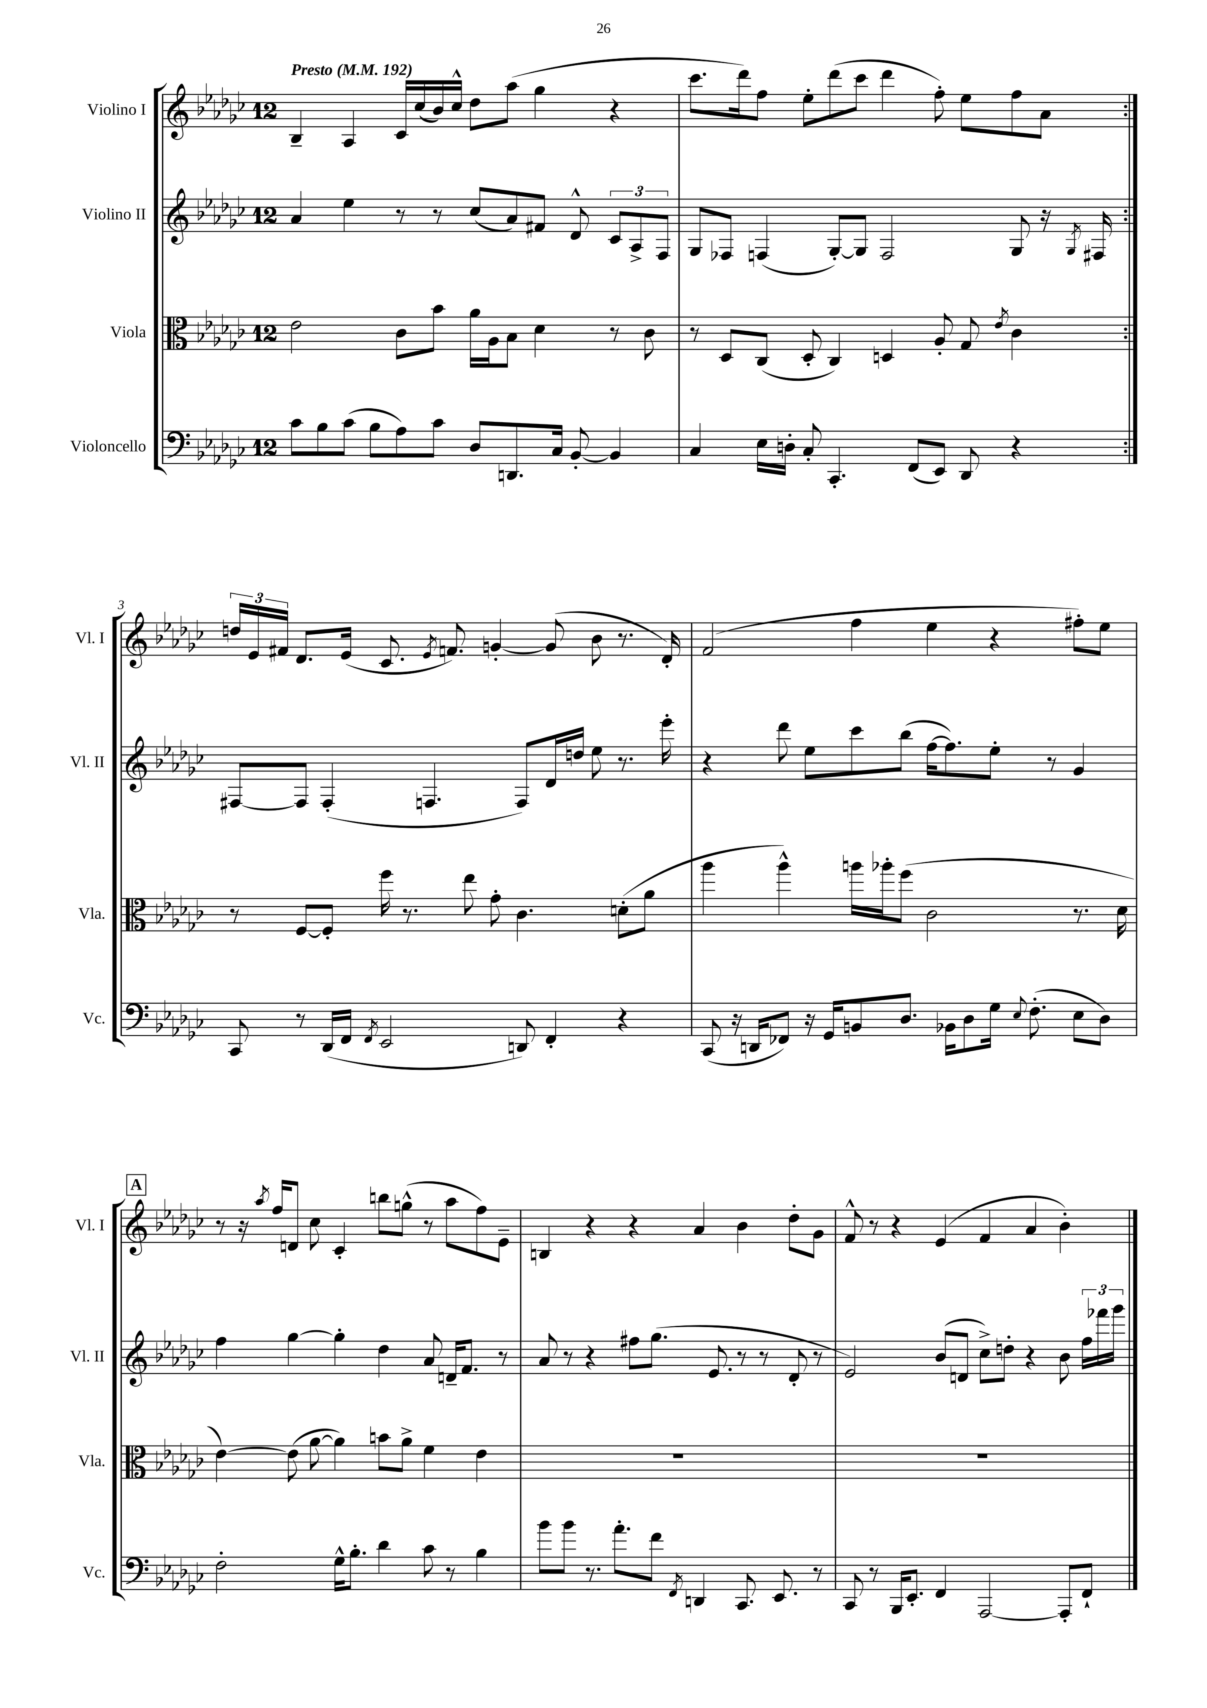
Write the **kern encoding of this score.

**kern	**kern	**kern	**kern
*part4	*part3	*part2	*part1
*staff4	*staff3	*staff2	*staff1
*I"Violoncello	*I"Viola	*I"Violino II	*I"Violino I
*I'Vc.	*I'Vla.	*I'Vl. II	*I'Vl. I
*clefF4	*clefC3	*clefG2	*clefG2
*k[b-e-a-d-g-c-]	*k[b-e-a-d-g-c-]	*k[b-e-a-d-g-c-]	*k[b-e-a-d-g-c-]
*M12/8	*M12/8	*M12/8	*M12/8
*MM192	*MM192	*MM192	*MM192
=1	=1	=1	=1
!	!	!	!LO:TX:a:B:t=Presto
8c-\L	2e-\	4a-/	4B-~/
8B-\	.	.	.
(8c-\J	.	4ee-\	4A-/
8B-\L	.	.	.
8A-\)	8c-\L	8r	16c-/LL
.	.	.	(16cc-/
8c-\J	8b-\J	8r	16b-/)
.	.	.	16cc-^^/JJ
8D-/L	16a-\LL	(8cc-/L	8dd-\L
.	16A-\J	.	.
8.DDn/	8B-\J	8a-/)	(8aa-\J
.	4d-\	8f#X/J	4gg-\
16C-/Jk	.	.	.
[8BB-'/	.	8d-^^/	.
4BB-/]	8r	12c-/L	4r
.	.	12A-^/	.
.	8c-\	.	.
.	.	12F/J	.
=2	=2	=2	=2
4C-/	8r	8G-/L	8.ccc-\L
.	8D-/L	8F-X/J	.
.	.	.	16ddd-\k)
16E-\LL	(8C-/J	(4Fn/	8ff\J
16Dn'\JJ	.	.	.
8C-'/	8D-'/	.	8ee-'\L
4.CC-'/	4C-/)	[8G-'/L)	(8ddd-\
.	.	8G-/J]	8ccc-\J
.	4Dn/	2F/	4ddd-\
(8FF/L	.	.	.
8EE-/J)	8A-'/	.	8ff'\)
8DD-/	8G-/	.	8ee-\L
.	8qe-/	.	.
4r	4c-\	8G-/	8ff\
.	.	16r	8a-\J
.	.	8qG-/	.
.	.	16F#X/	.
!!LO:LB:g=z
=3:|!	=3:|!	=3:|!	=3:|!
8CC-/	8r	[8F#X/L	24ddn/LL
.	.	.	24e-/
.	.	.	24f#X/JJ
8r	[8F/L	8F#/J]	8.d-/L
(16DD-/LL	8F'/J]	(4F#'/	.
16FF/JJ	.	.	(16e-/Jk
8qFF/	.	.	.
2EE-/	16ff\	.	8.c-/
.	8.r	.	.
.	.	4.Fn/	.
.	.	.	8qe-/
.	.	.	8.fn/)
.	8ee-\	.	.
.	8g-'\	.	[4gn'/
8DDn/)	4.c-\	8F/L)	.
4FF'/	.	16d-/L	(8g/]
.	.	16ddn/JJ	.
.	.	8ee-\	8b-\
4r	(8dn'\L	8.r	8.r
.	8a-\J	.	.
.	.	16eee-'\	16d-'/)
=4	=4	=4	=4
(8CC-/	4aa-\	4r	(2f/
16r	.	.	.
16DDn/KL	.	.	.
8FF-X/J)	4aa-^^\)	8ddd-\	.
16r	.	8ee-\L	.
16GG-/KL	.	.	.
8BBn/	16aan\LL	8ccc-\	4ff\
.	16aa-X'\J	.	.
8.D-/J	(8ff\J	(8bb-\J	.
.	2c-\	[16ff\KL	4ee-\
16BB-X\KL	.	8.ff\])	.
8D-\	.	.	.
16G-\Jk	.	8ee-'\J	4r
8qqE-/	.	.	.
(8.F'\	.	.	.
.	.	8r	.
8E-\L	8.r	4g-/	8ff#X'\L)
8D-\J)	.	.	8ee-\J
.	16d-\	.	.
!!LO:LB:g=z
!!LO:REH:place=s1:t=A
=5	=5	=5	=5
2F'\	[4e-\)	4ff\	8r
.	.	.	16r
.	.	.	8qaa-/
.	.	.	16ff/KL
.	(8e-\]	[4gg-\	8dn/J
.	[8a-\	.	8cc-\
16G-^^\KL	4a-\])	4gg-'\]	4c-'/
8.B-'\J	.	.	.
4d-\	8bn\L	4dd-\	8bbn\L
.	8a-^\J	.	(8ggn^^\J
8c-\	4f\	8a-/	8r
8r	.	16dn~/KL	8aa-\L
.	.	8.f/J	.
4B-\	4e-\	.	8ff\)
.	.	8r	8e-~\J
=6	=6	=6	=6
8b-\L	1.r	8a-/	4Bn/
8b-\J	.	8r	.
8.r	.	4r	4r
8.a-'\L	.	.	.
.	.	8ff#X\L	4r
8f\J	.	(8.gg-\J	.
8qFF/	.	.	.
4DDn/	.	.	4a-/
.	.	8.e-/	.
8.CC-/	.	8r	4b-\
.	.	8r	.
8.EE-/	.	.	.
.	.	8d-'/	8dd-'\L
8r	.	8r	8g-\J
=7	=7	=7	=7
8CC-/	1.r	2e-/)	8f^^/
8r	.	.	8r
16BBB-/KL	.	.	4r
8.EE-'/J	.	.	.
4FF/	.	(8b-/L	(4e-/
.	.	8dn/J	.
[2AAA-/	.	8cc-^\L)	4f/
.	.	8ddn'\J	.
.	.	4r	4a-/
8AAA-'/L]	.	8b-\	4b-'\)
8FF`/J	.	24ff\LL	.
.	.	24fff-X\	.
.	.	24ggg-\JJ	.
==	==	==	==
*-	*-	*-	*-
